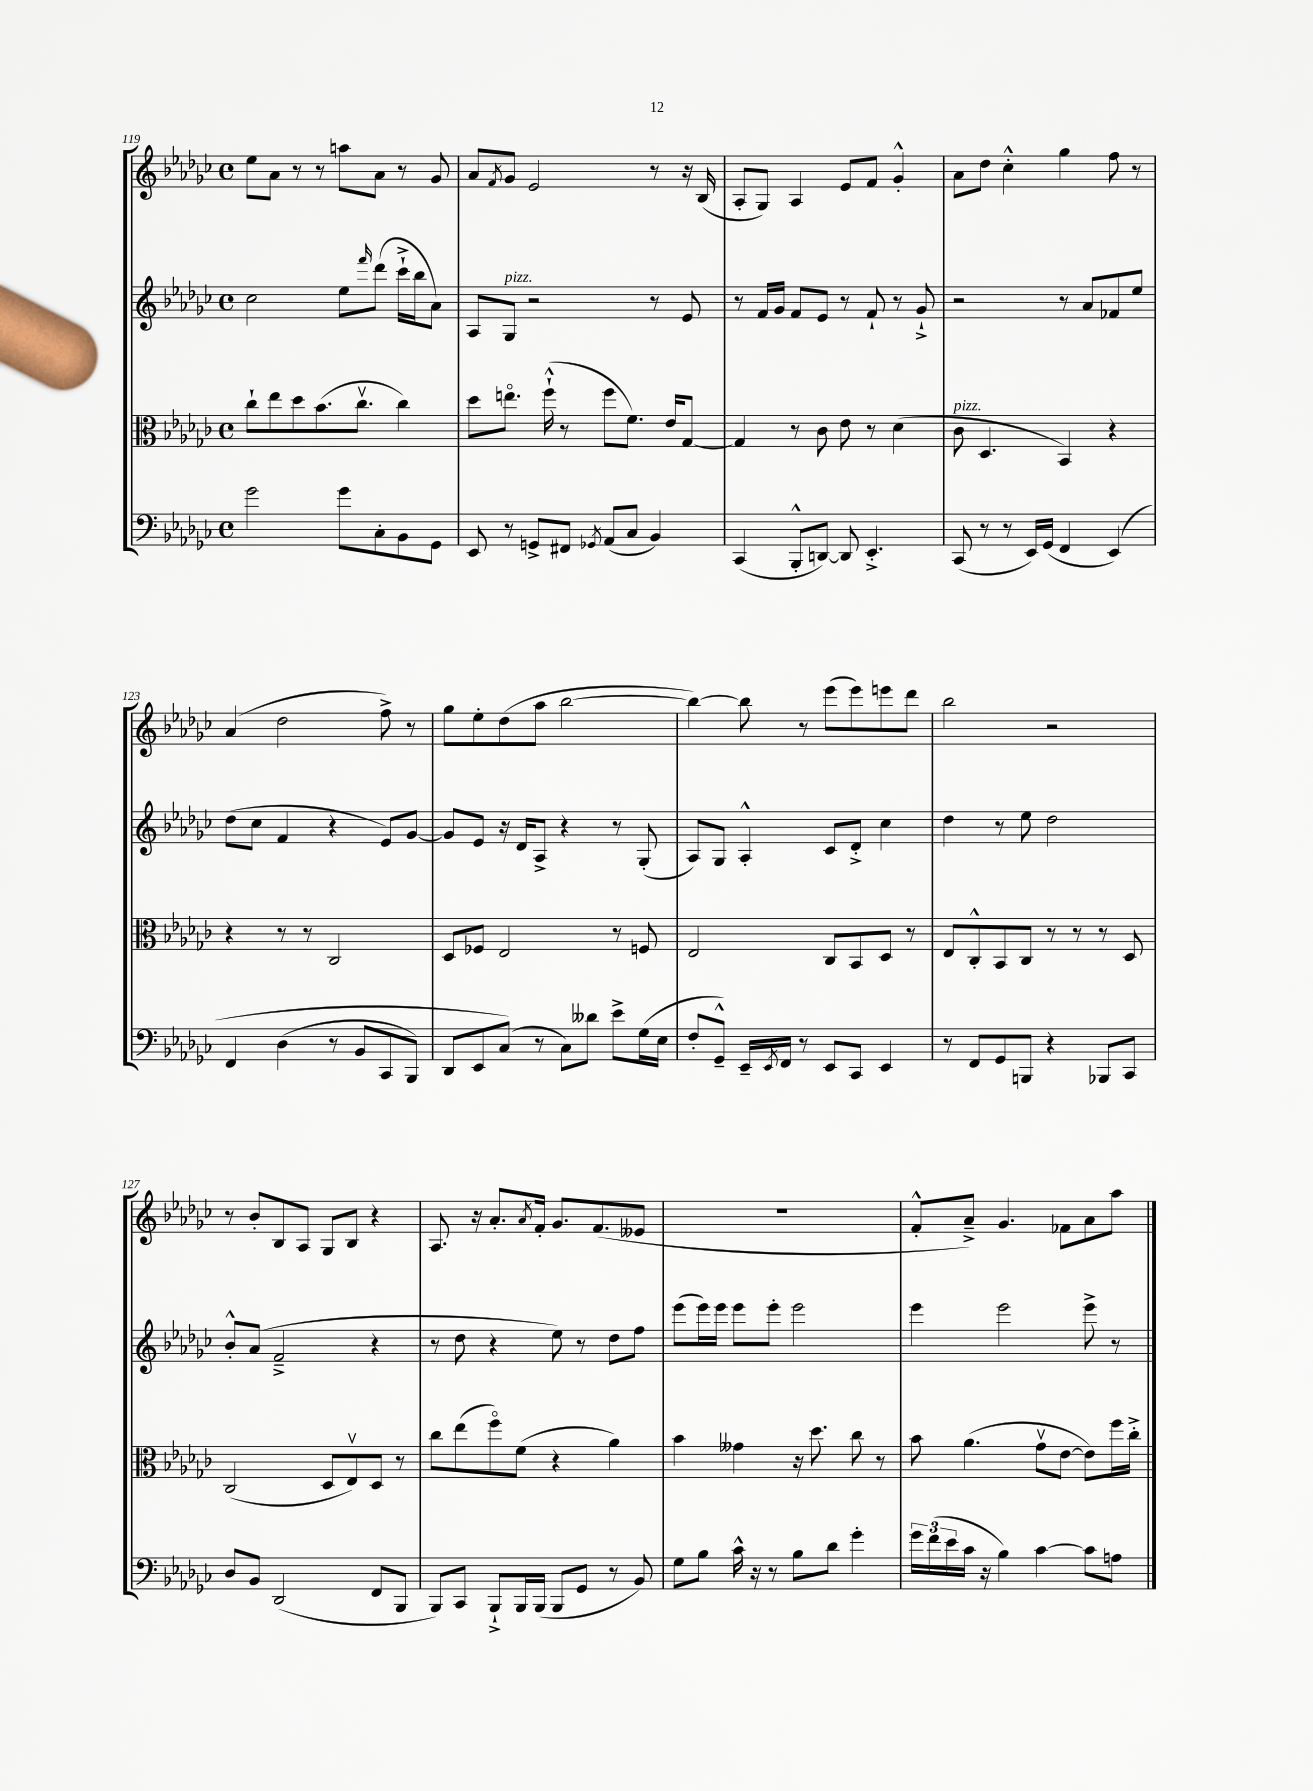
<<
\new StaffGroup <<
\new Staff = "s0" {
    \clef treble \key ges \major \defaultTimeSignature \time 4/4
    ees''8 aes'8 r8 r8 a''8 aes'8 r8 ges'8 |
    aes'8 \acciaccatura { f'8 } ges'8 ees'2 r8 r16 bes16( |
    aes8-. ges8) aes4 ees'8 f'8 ges'4-.-^ |
    aes'8 des''8 ces''4-.-^ ges''4 f''8 r8 |
    aes'4( des''2 f''8->) r8 |
    ges''8 ees''8-. des''8( aes''8 bes''2~ |
    bes''4~) bes''8 r8 ees'''8( ees'''8) e'''8 des'''8 |
    bes''2 r2 |
    r8 bes'8-. bes8 aes8 ges8 bes8 r4 |
    aes8. r16 aes'8.-. \acciaccatura { aes'8 } f'16-. ges'8. f'8.( eeses'8 |
    R1 |
    f'8-.-^ aes'8--->) ges'4. fes'8 aes'8 aes''8 \bar "|." |
}
\new Staff = "s1" {
    \clef treble \key ges \major \defaultTimeSignature \time 4/4
    ces''2 ees''8 \grace { f'''16 } des'''8( ces'''16-!-> bes''16 aes'8) |
    aes8 ges8^\markup { \italic "pizz." } r2 r8 ees'8 |
    r8 f'16 ges'16 f'8 ees'8 r8 f'8-! r8 ges'8-!-> |
    r2 r8 aes'8 fes'8 ees''8 |
    des''8( ces''8 f'4 r4 ees'8) ges'8~ |
    ges'8 ees'8 r16 des'16 aes8-> r4 r8 ges8-.( |
    aes8) ges8 aes4-.-^ ces'8 des'8-.-> ces''4 |
    des''4 r8 ees''8 des''2 |
    bes'8-.-^ aes'8( f'2---> r4 |
    r8 des''8 r4 ees''8) r8 des''8 f''8 |
    ees'''8( ees'''16) ees'''16 ees'''8 ees'''8-. ees'''2 |
    ees'''4 ees'''2 ees'''8-> r8 \bar "|." |
}
\new Staff = "s2" {
    \clef alto \key ges \major \defaultTimeSignature \time 4/4
    ces''8-! ees''8 des''8 bes'8.( ces''8.\upbow ces''4) |
    des''8 e''8.\flageolet f''16-!-^( r8 f''8 f'8.) ees'16 ges8~ |
    ges4 r8 ces'8 ees'8 r8 des'4( |
    ces'8^\markup { \italic "pizz." } des4. bes,4) r4 |
    r4 r8 r8 ces2 |
    des8 fes8 ees2 r8 f8 |
    ees2 ces8 bes,8 des8 r8 |
    ees8 ces8-.-^ bes,8 ces8 r8 r8 r8 des8 |
    ces2( des8 ees8\upbow) des8 r8 |
    ces''8 ees''8( f''8\flageolet) f'8( r4 aes'4) |
    bes'4 geses'4 r16 des''8. ces''8 r8 |
    bes'8 aes'4.( ges'8\upbow ees'8~ ees'8) f''16 ces''16-.-> \bar "|." |
}
\new Staff = "s3" {
    \clef bass \key ges \major \defaultTimeSignature \time 4/4
    ges'2 ges'8 ces8-. bes,8 ges,8 |
    ees,8 r8 g,8-> fis,8 \acciaccatura { ges,8 } aes,8( ces8 bes,4) |
    ces,4( bes,,8-.-^ d,8~) d,8 ees,4.-.-> |
    ces,8( r8 r8 ees,16) ges,16( f,4 ees,4)\( |
    f,4 des4( r8 bes,8 ces,8 bes,,8) |
    des,8 ees,8 ces8(\) r8 ces8) deses'8 ees'8-> ges16( ees16 |
    f8-. ges,8---^) ees,16-- \acciaccatura { ees,8 } f,16 r8 ees,8 ces,8 ees,4 |
    r8 f,8 ges,8 b,,8 r4 bes,,8 ces,8 |
    des8 bes,8 des,2( f,8 bes,,8 |
    bes,,8) ces,8 bes,,8-!-> bes,,16 bes,,16( bes,,8 ges,8 r8 bes,8) |
    ges8 bes8 ces'16-^ r16 r8 bes8 des'8 ges'4-. |
    \tuplet 3/2 { ges'16 f'16( ees'16 } ces'16 r16 bes4) ces'4~ ces'8 a8 \bar "|." |
}
>>
>>
\layout { \context { \Score currentBarNumber = #119 } }
